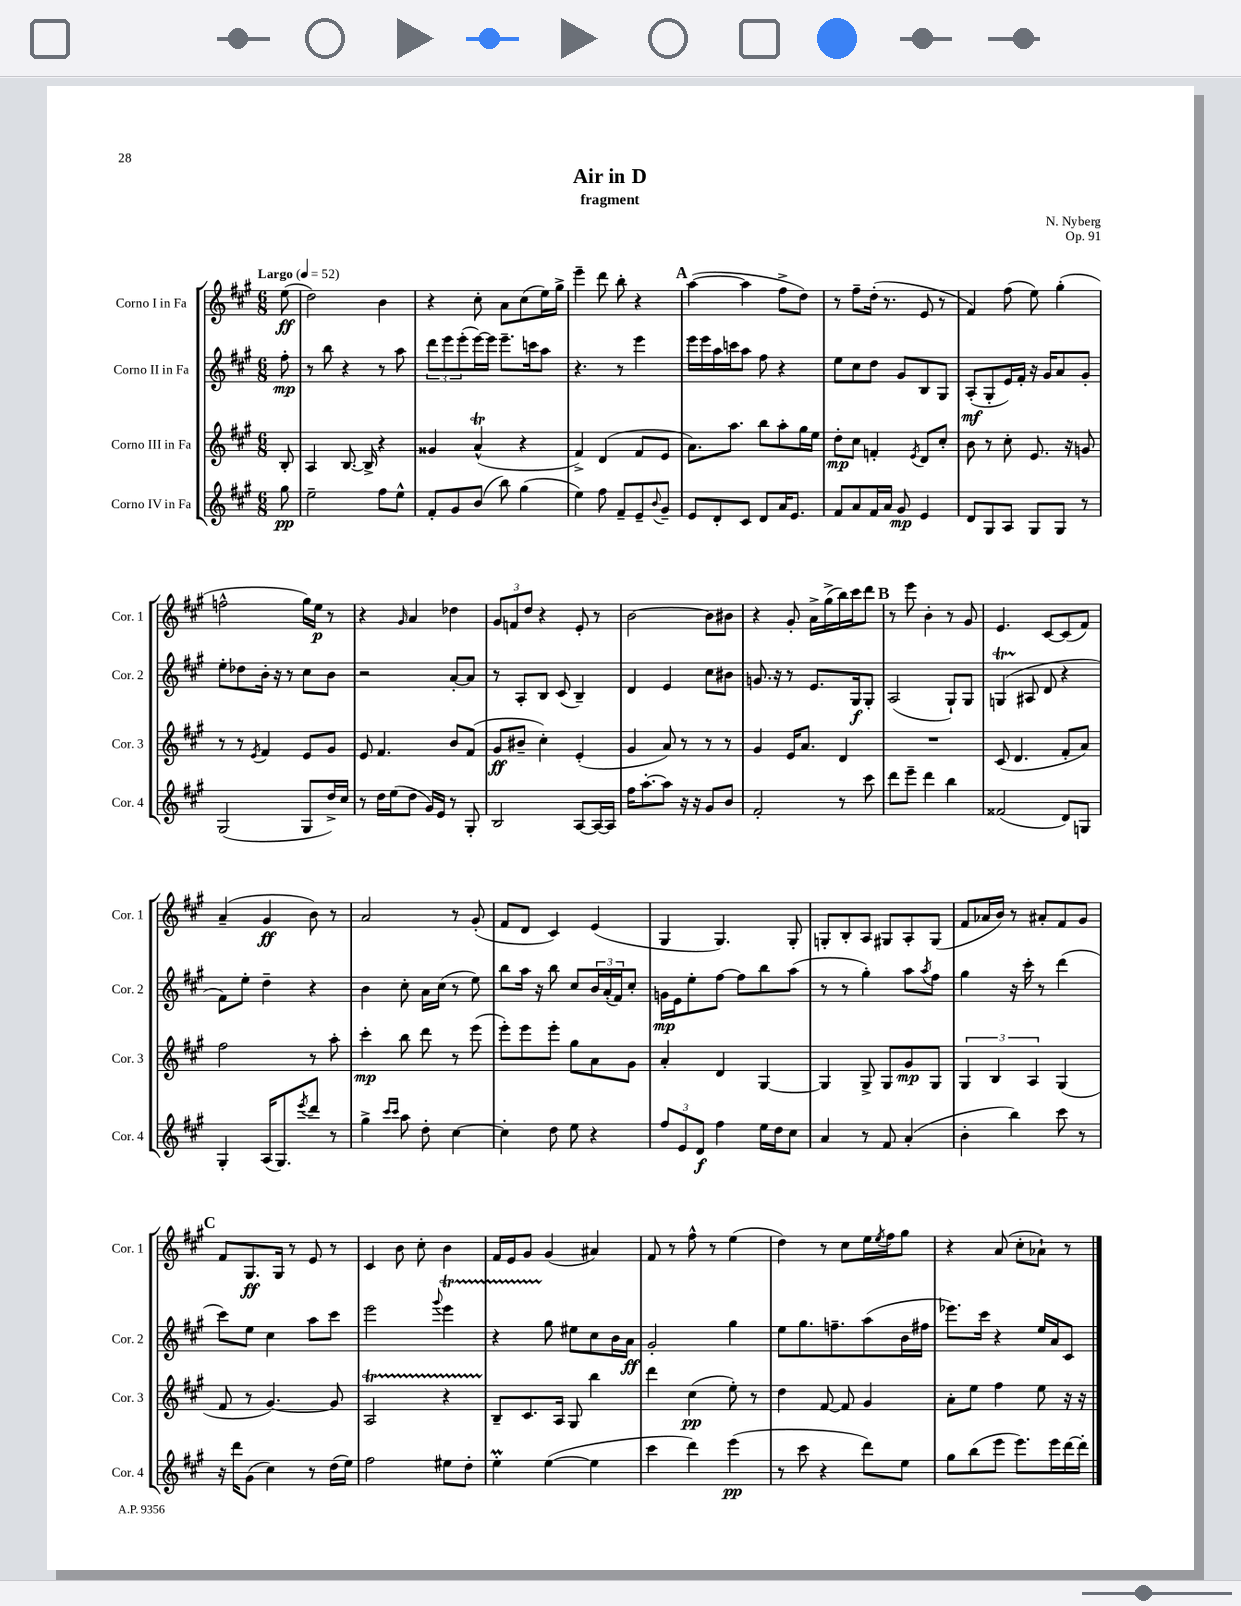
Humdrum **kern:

**kern	**kern	**kern	**kern
*staff4	*staff3	*staff2	*staff1
*clefG2	*clefG2	*clefG2	*clefG2
*k[f#c#g#]	*k[f#c#g#]	*k[f#c#g#]	*k[f#c#g#]
*M6/8	*M6/8	*M6/8	*M6/8
*MM52	*MM52	*MM52	*MM52
8gg#	8B'	8ff#'	(8ee
=	=	=	=
2ee~	4A	8r	2dd)
.	.	8bb	.
.	[8.B	4r	.
.	16B^]	.	.
8ff#	4r	8r	4b
8ee^^	.	8aa	.
=	=	=	=
8f#'	4g##	12ddd	4r
.	.	12eee	.
8g#	.	.	.
.	.	(12eee'	.
(8b	(4a^^	[16eee)	8cc#'
.	.	16eee]	.
8bb)	.	8.eee~	8a
(4gg#	4r	.	(8cc#
.	.	16ccc	.
.	.	8aa	16ee)
.	.	.	16gg#^
=	=	=	=
4ee)	4f#^)	4.r	4eee~
8ff#	(4d	.	8ddd
8f#~	.	8r	8bb'
8e~	8f#	4eee	4r
8qqb	.	.	.
8g#~	8e	.	.
=	=	=	=
8e	8.a)	16eee	([4aa
.	.	16eee	.
8d'	.	16aa	.
.	8.aa	16ccc	.
8c#	.	8aa	4aa]
8d	8bb	8ff#	.
16a	8aa'	4r	8ff#^
8.e	.	.	.
.	16gg#	.	8dd)
.	16ee	.	.
=	=	=	=
8f#	8dd'	8ee	8r
8a	8cc#	8cc#	8ff#~
16f#	4f'	8dd	(16dd'
16a	.	.	8.r
8g#	.	8g#	.
.	8qe	.	.
4e	8d	8B	8e
.	8cc#'	8G#	8r
=	=	=	=
8d	8b	(8A'	4f#)
8G#	8r	8G#'	.
8A	8cc#'	16e)	(8ff#
.	.	16f#'	.
8G#	8.e	16r	8ee)
.	.	16g#	.
8G#	.	8a	(4gg#'
.	16r	.	.
8r	8g	8g#'	.
=	=	=	=
(2G#	8r	8ee'	2ff^^
.	8r	8dd-	.
.	8qe	.	.
.	4f#	16b'	.
.	.	16r	.
.	.	8r	.
8G#	8e	8cc#	16gg#)
.	.	.	16ee
16dd^)	8g#	8b	8r
16cc#	.	.	.
=	=	=	=
8r	8e	2r	4r
16dd	4.f#	.	.
(16ee	.	.	.
.	.	.	16qqg#
8dd	.	.	4a
16g#)	.	.	.
16e	.	.	.
8r	8b	[8a'	4dd-
8G#'	(8f#	8a]	.
=	=	=	=
2B	8g#	8r	12g#
.	.	.	12f
.	8b#~	8A'	.
.	.	.	12dd
.	4cc#')	8B	4r
.	.	(8c#	.
[8A	(4e'	4B~)	8e'
16A_	.	.	8r
16A]	.	.	.
=	=	=	=
16ff#	4g#	4d	[2b
[8.aa'	.	.	.
8aa]	8a)	4e	.
16r	8r	.	.
16r	.	.	.
8g#	8r	8cc#	8b]
8b	8r	8b#	8b#
=	=	=	=
2f#'	4g#	8.g	4r
.	.	16r	.
.	16e	8r	8g#'
.	8.a	.	.
.	.	8.e	16a^
.	.	.	(16gg#^
8r	4d	.	16bb)
.	.	16G#	16ccc#
8ccc#	.	8G#'	8ddd
=	=	=	=
8ddd	2.r	(2A	8r
8eee~	.	.	8eee
4ddd	.	.	4b'
4bb	.	8G#`)	8r
.	.	8G#	8g#
=	=	=	=
(2f##	(8c#	(4G	4.e
.	4.d	.	.
.	.	8A#	.
.	.	8d	[8c#
8d)	8f#'	4r	(8c#]
8G	8a)	.	8f#)
=	=	=	=
4G#'	2ff#	8f#)	(4a~
.	.	8ee'	.
(16A	.	4dd~	4g#
8.G#)	.	.	.
8qeee	.	.	.
8ddd	8r	4r	8b)
8r	8aa'	.	8r
=	=	=	=
4gg#^	4ccc#'	4b	2a
16qqccc#	.	.	.
16qqccc#	.	.	.
8aa	8bb	8cc#'	.
8dd'	8ddd	16a	.
.	.	(16cc#	.
[4cc#	8r	8r	8r
.	(8eee	8ee)	(8g#'
=	=	=	=
4cc#']	8eee')	8bb	8f#
.	8eee	16aa	8d
.	.	16r	.
8dd	8eee'	8bb	4c#)
8ee	8gg#	8cc#	.
4r	8a	24b	(4e
.	.	(24a'	.
.	.	24f#)	.
.	8g#	8cc#'	.
=	=	=	=
12ff#	4a'	16g	4G#
.	.	16e	.
12e	.	.	.
.	.	8ee'	.
12d	.	.	.
4ff#	4d	[8ff#	4.G#)
.	.	8ff#]	.
16ee	[4G#	8bb	.
16dd	.	.	.
8cc#	.	(8aa	8G#'
=	=	=	=
4a	4G#]	8r	8G'
.	.	8r	8B'
8r	8G#^	4gg#')	8A
8f#	8G#	.	8G#
(4a'	8g#	8aa	8A'
.	.	8qaa	.
.	8G#	8ff#	(8G#
=	=	=	=
4b'	6G#	4gg#	8f#
.	.	.	16a-
.	6B	.	.
.	.	.	16b)
4bb)	.	16r	8r
.	.	16ccc#'	.
.	6A	.	.
.	.	8r	8a#'
8ccc#	(4G#	(4ddd	8f#
8r	.	.	8g#
=	=	=	=
16r	8f#	8ccc#)	8f#
16ddd	.	.	.
(8g#	8r	8ee	8.G#
4cc#)	[4.g#)	4cc#	.
.	.	.	16G#
.	.	.	8r
8r	.	8aa	8e
(16dd	8g#]	8ccc#	8r
16ee)	.	.	.
=	=	=	=
2ff#	2A	2eee	4c#
.	.	.	8b
.	.	.	8cc#'
.	.	8qqggg#	.
8ee#	4r	4eee	4b
8dd'	.	.	.
=	=	=	=
4ee'	8B~	4r	16f#
.	.	.	16e
.	8.c#	.	8g#
([4ee	.	8gg#	(4g#
.	16A	.	.
.	8G#	8ee#	.
4ee]	4bb	8cc#	4a#)
.	.	16b	.
.	.	16a	.
=	=	=	=
4ccc#	4ddd	2g#'	8f#
.	.	.	8r
4ddd)	(4cc#	.	8ff#^^
.	.	.	8r
(4eee	8ee')	4gg#	(4ee
.	8r	.	.
=	=	=	=
8r	4dd	8ee	4dd)
8ccc#	.	8.gg#	.
4r	[8f#	.	8r
.	.	8.ff~	.
.	8f#]	.	8cc#
8ddd)	4g#	(8aa	16ee
.	.	.	8qee
.	.	.	16ff#
8ee	.	16b	8gg#
.	.	16ff#	.
=	=	=	=
8gg#	8a'	8.eee-)	4r
(8bb	8ee	.	.
.	.	16ccc#	.
8eee	4ff#	4r	(8a
8.eee)	.	.	8cc#'
.	8ee	16ee	8a-`)
16eee	.	16a	.
[16ddd	16r	8c#	8r
16ddd']	16r	.	.
==	==	==	==
*-	*-	*-	*-
